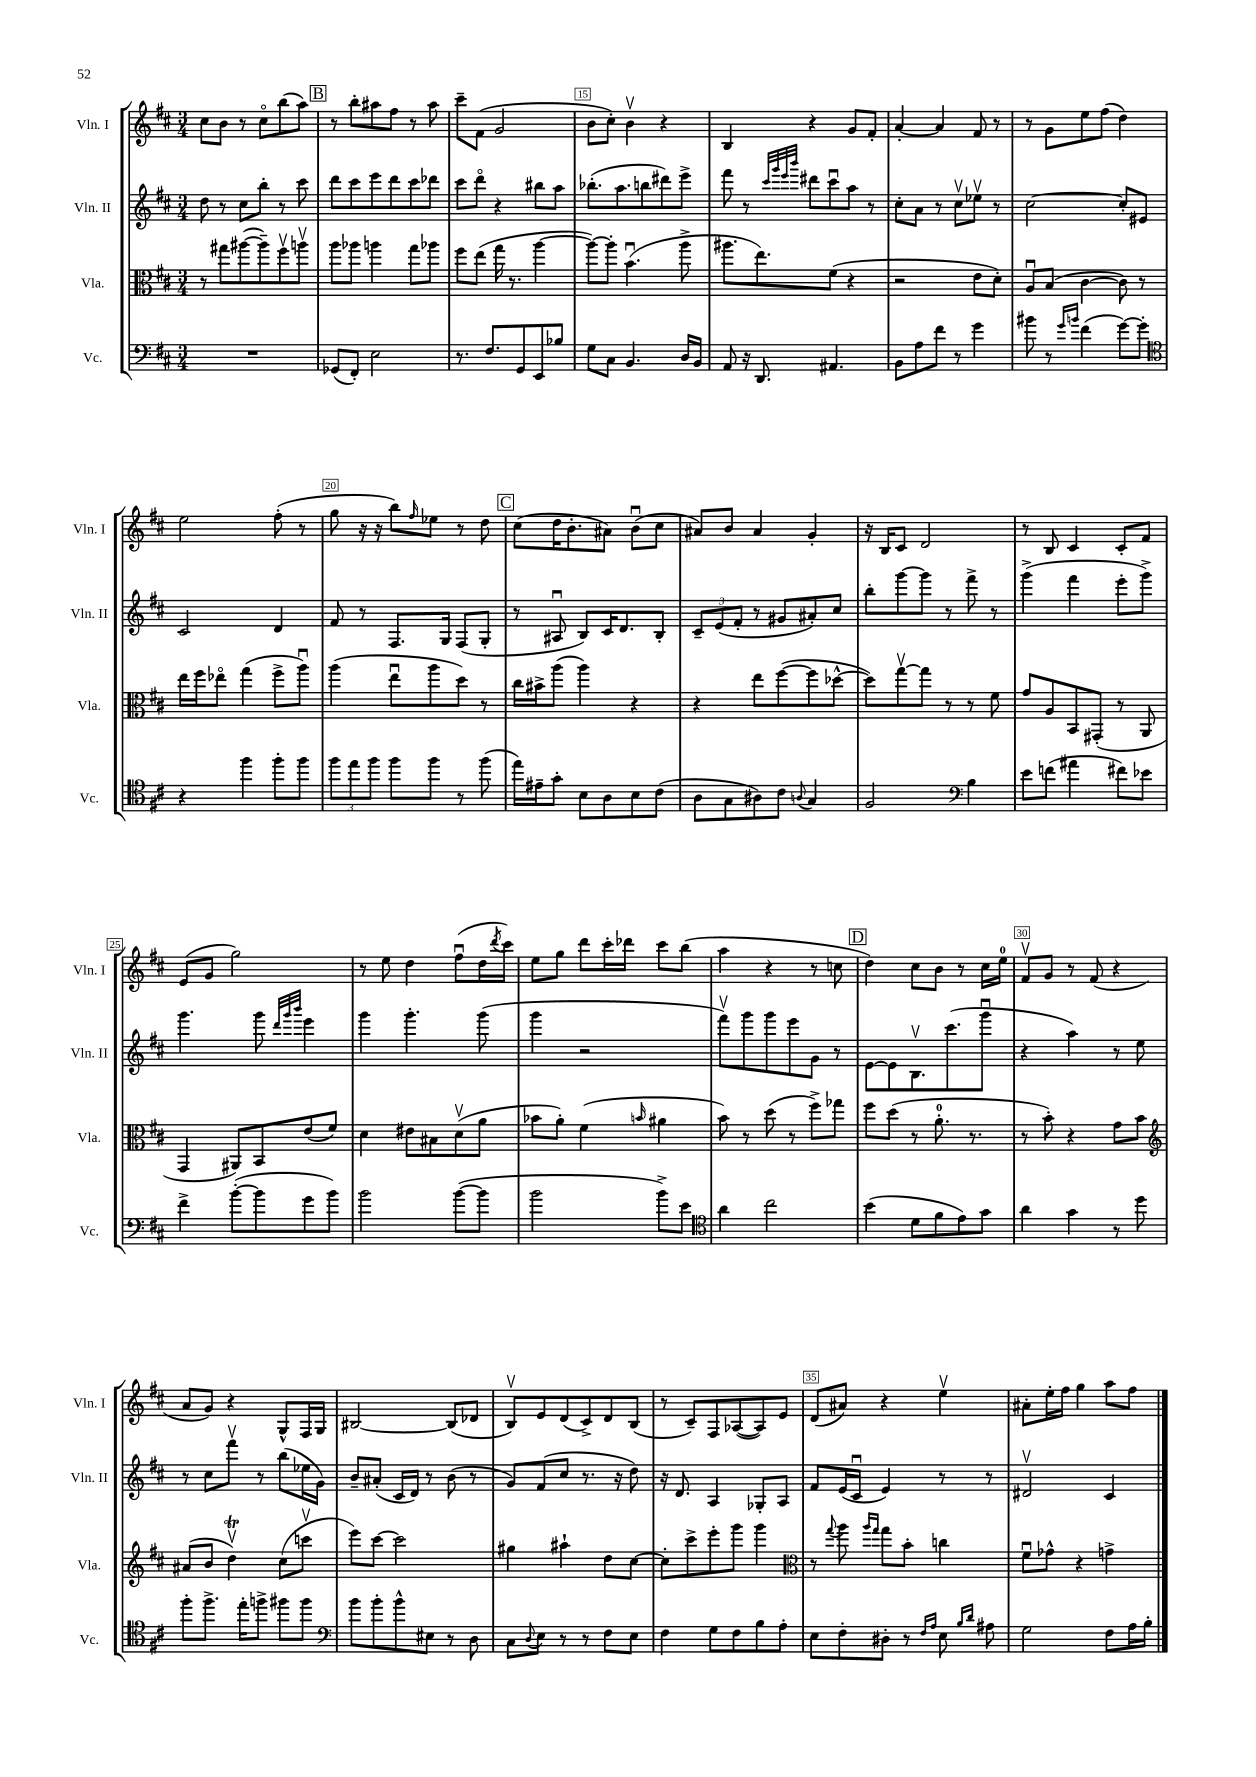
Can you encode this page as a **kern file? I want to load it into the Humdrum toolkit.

**kern	**kern	**kern	**kern
*staff4	*staff3	*staff2	*staff1
*clefF4	*clefC3	*clefG2	*clefG2
*k[f#c#]	*k[f#c#]	*k[f#c#]	*k[f#c#]
*M3/4	*M3/4	*M3/4	*M3/4
2.r	8r	8dd	8cc#
.	8gg#	8r	8b
.	([8aa#	8cc#	8r
.	8aa#~])	8bb'	8cc#o
.	8ff#v	8r	(8bb
.	8aav	8ccc#	8aa)
=	=	=	=
(8GG-	8aa	8ddd	8r
8FF#')	8aa-	8ccc#	8bb'
2E	4aa	8eee	8aa#
.	.	8ddd	8ff#
.	8gg	8ccc#	8r
.	8aa-	8ddd-	8aa#
=	=	=	=
8.r	8ff#	8ccc#	8ccc#~
.	(8ee	8dddo	(8f#
8.F#	.	.	.
.	16gg	4r	2g
.	8.r	.	.
8GG	.	.	.
8EE	[4aa	8bb#	.
8B-	.	8aa	.
=	=	=	=
8G	8aa_)	(8.bb-'	8b
8C#	8aa']	.	8cc#')
.	.	8.aa	.
4.BB	(4.bu	.	4bv
.	.	8bb	.
.	.	8ddd#)	4r
16D	8aa^	8eee^	.
16BB	.	.	.
=	=	=	=
8AA	8.aa#	8fff#	4B
16r	.	8r	.
8.DD	8.ee)	.	.
.	.	32qqccc#	.
.	.	32qqggg	.
.	.	32qqeee	.
.	.	32qqbbb	.
.	.	8ddd#	4r
4.AA#	(8f#	8ccc#u	.
.	4r	8aa	8g
.	.	8r	8f#'
=	=	=	=
8BB	2r	8cc#'	[4a'
8A	.	8a	.
8f#	.	8r	4a]
8r	.	8cc#v	.
4g	8e	8ee-v	8f#
.	8d')	8r	8r
=	=	=	=
8b#	8Au	[2cc#	8r
8r	(8B	.	8g
16qqg	.	.	.
16qqb	.	.	.
(4f#	[4c#	.	8ee
.	.	.	(8ff#
[8g)	8c#])	8cc#']	4dd)
8g']	8r	8e#	.
=	=	=	=
*clefC4	*	*	*
4r	16ee	2c#	2ee
.	16ff#	.	.
.	8ee-o	.	.
4ff#	(4gg	.	.
8ff#'	8ff#^	4d	(8ff#'
8ff#	8aau)	.	8r
=	=	=	=
12ff#	(4aa	8f#	8gg
12ee	.	.	.
.	.	8r	16r
12ff#	.	.	.
.	.	.	16r
8ff#	8eeu	8.F#	8bb)
.	.	.	16qqff#
8ff#	8aa	.	8ee-
.	.	16G	.
8r	8dd)	(8F#	8r
(8ff#	8r	8G'	8dd
=	=	=	=
16ee)	16cc#	8r	(8cc#
16e#~	16b#^	.	.
8g'	(8aa	8A#u	16dd
.	.	.	8.b'
8B	4aa)	8B)	.
8A	.	16c#	8a#)
.	.	8.d	.
8B	4r	.	(8bu
(8c#	.	8B'	8cc#
=	=	=	=
8A	4r	12c#~	8a#)
.	.	(12e	.
8G	.	.	8b
.	.	12f#'	.
8A#)	8ee	8r	4a#
8c#	([8ff#	8g#	.
8qqA	.	.	.
4G	8ff#]	8a#')	4g'
.	[8dd-^^	8cc#	.
=	=	=	=
2F#	8dd-])	8bb'	16r
.	.	.	16B
.	[8ggv	[8ggg	8c#
.	8gg]	8ggg]	2d
.	8r	8r	.
*clefF4	*	*	*
4B	8r	8fff#^	.
.	8f#	8r	.
=	=	=	=
8e	8g	(4ggg^	8r
(8f	8A	.	8B
4a#	8BB	4fff#	4c#
.	(8GG#'	.	.
8f#)	8r	8eee'	8c#'
8e-	8AA	8ggg^)	8f#
=	=	=	=
4f#^	4GG	4.ggg	(8e
.	.	.	8g
([8b'	8AA#)	.	2gg)
8b]	8BB	8ggg	.
.	.	32qqddd	.
.	.	32qqggg	.
.	.	32qqbbb	.
8g	(8e	4eee	.
8b)	8f#)	.	.
=	=	=	=
2b	4d	4ggg	8r
.	.	.	8ee
.	8e#	4.ggg'	4dd
.	8B#	.	.
([8b	(8dv	.	(8ff#u
8b]	8a	(8ggg	16dd
.	.	.	8qddd
.	.	.	16ccc#)
=	=	=	=
2b	8b-	4ggg	8ee
.	8a')	.	8gg
.	(4f#	2r	8ddd
.	.	.	16ccc#'
.	.	.	16ddd-
.	16qqb	.	.
8b^)	4a#	.	8ccc#
8e	.	.	(8bb
=	=	=	=
*clefC4	*	*	*
4a	8b)	8fff#v)	4aa
.	8r	8ggg	.
2cc#	(8dd	8ggg	4r
.	8r	8eee	.
.	8ff#^)	8g	8r
.	8gg-	8r	8cc
=	=	=	=
(4b	8ff#	[8e	4dd)
.	(8dd	8e]	.
8d	8r	8.Bv	8cc#
8f#	8.a'	.	8b
.	.	(8.ccc#	.
8e)	.	.	8r
.	8.r	.	.
8g	.	8gggu	16cc#
.	.	.	16ee
=	=	=	=
4a	8r	4r	8f#v
.	8b')	.	8g
4g	4r	4aa)	8r
.	.	.	(8f#
8r	8g	8r	4r
8dd	8b	8ee	.
=	=	=	=
*	*clefG2	*	*
8ff#'	(8a#	8r	8a
8.ff#^	8b	8cc#	8g)
.	4ddv)	8fff#v	4r
16ee'	.	.	.
8ff^	.	8r	.
8ff#	(8cc#	(8bb	8G^^
8ff#	8cccv	16ee-	16F#
.	.	16g)	16G
=	=	=	=
*clefF4	*	*	*
8b	8eee)	8b~	[2B#
8b'	[8ccc#	(8a#'	.
8b^^	2ccc#]	16c#	.
.	.	16d)	.
8E#	.	8r	.
8r	.	(8b	(8B#]
8D	.	8r	8d-
=	=	=	=
8C#	4gg#	8g)	8Bv)
8qqD	.	.	.
8E	.	(8f#	8e
8r	4aa#`	8cc#	(8d
8r	.	8.r	8c#^)
8F#	8dd	.	8d
.	.	16r	.
8E	[8cc#	8dd)	(8B
=	=	=	=
4F#	8cc#']	16r	8r
.	.	8.d	.
.	8ccc#^	.	8c#~)
8G	8eee'	4A	8F#
8F#	8ggg	.	([8A-
8B	4ggg	8G-'	8A-])
8A'	.	8A	8e
=	=	=	=
*	*clefC3	*	*
8E	8r	8f#	(8d
.	8qqgg	.	.
8F#'	8aa	(16e	8a#)
.	.	16c#u	.
.	16qqaa	.	.
.	16qqgg	.	.
8D#'	8gg	4e)	4r
8r	8b'	.	.
16qqF#	.	.	.
16qqA	.	.	.
8E	4cc	8r	4eev
16qqB	.	.	.
16qqd	.	.	.
8A#	.	8r	.
=	=	=	=
2G	8f#u	2d#v	8a#'
.	8g-^^	.	16ee'
.	.	.	16ff#
.	4r	.	4gg
8F#	4g^	4c#	8aa
16A	.	.	8ff#
16B'	.	.	.
==	==	==	==
*-	*-	*-	*-
